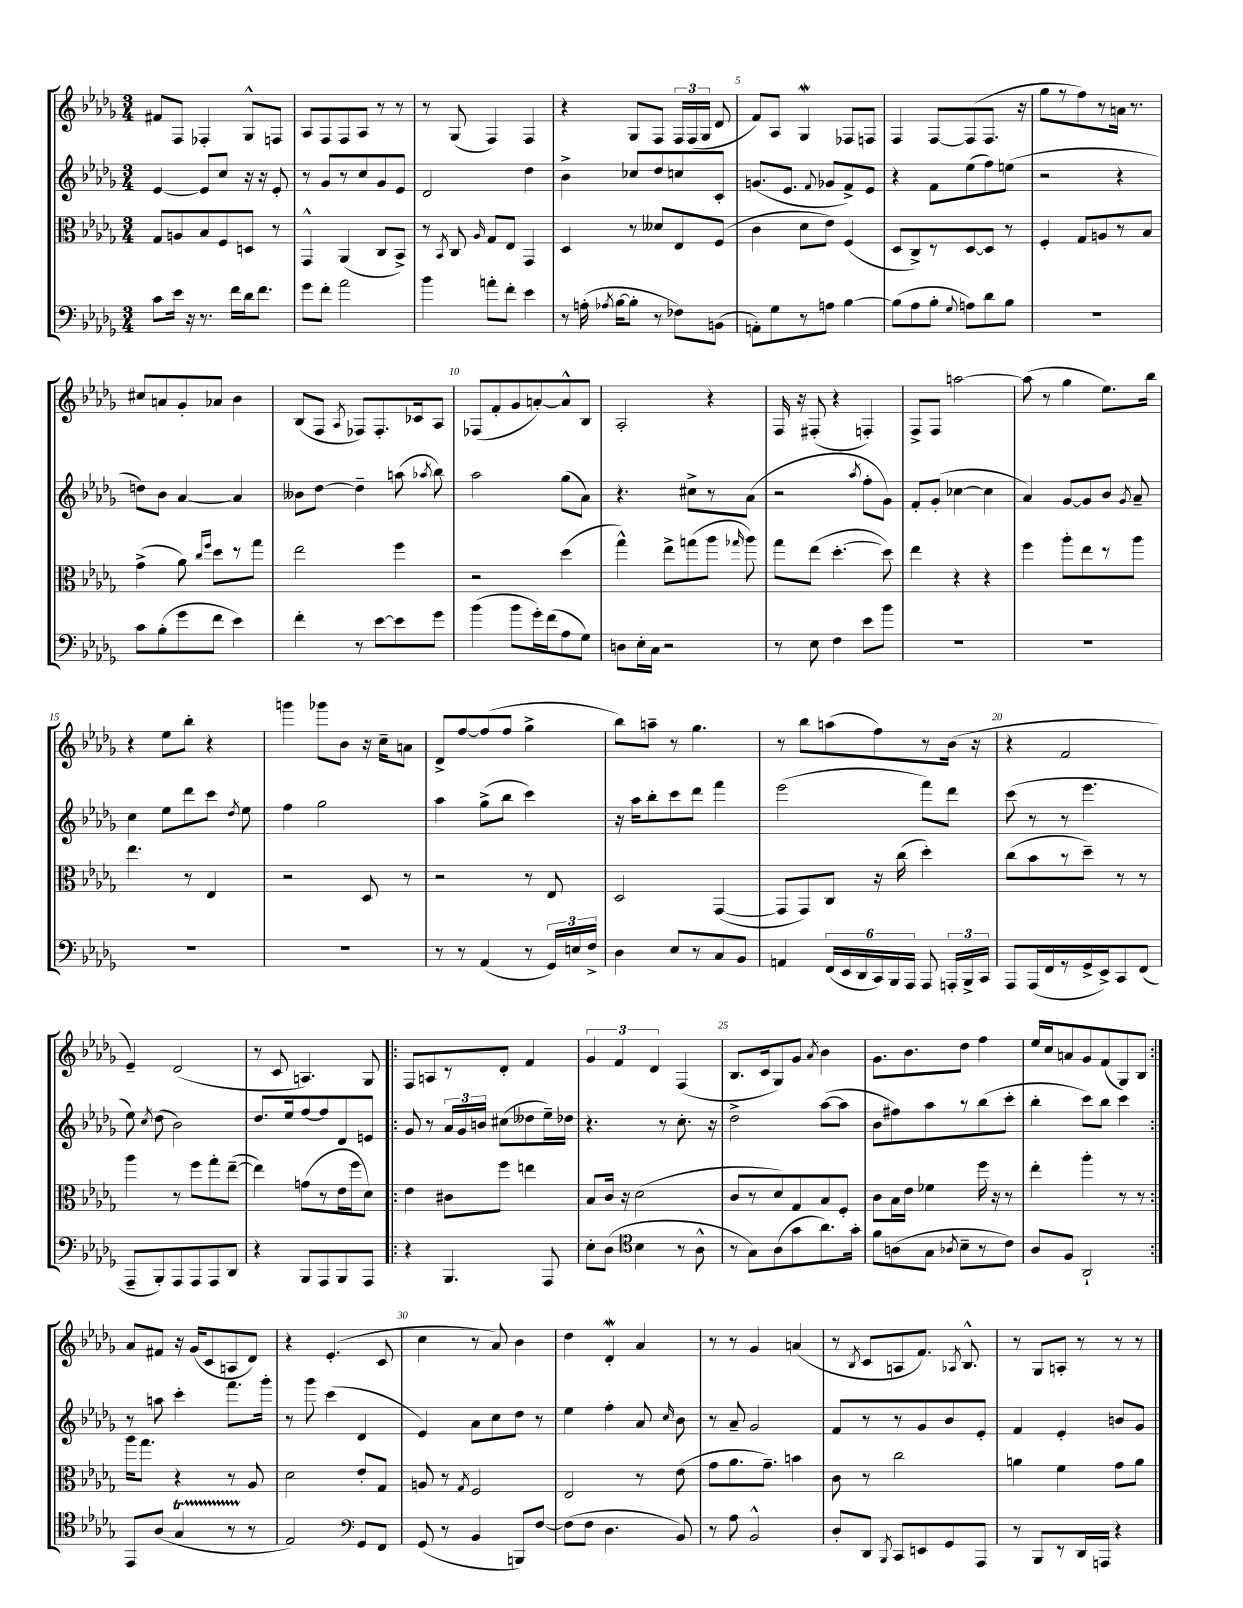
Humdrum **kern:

**kern	**kern	**kern	**kern
*part4	*part3	*part2	*part1
*staff4	*staff3	*staff2	*staff1
*clefF4	*clefC3	*clefG2	*clefG2
*k[b-e-a-d-g-]	*k[b-e-a-d-g-]	*k[b-e-a-d-g-]	*k[b-e-a-d-g-]
*M3/4	*M3/4	*M3/4	*M3/4
=1	=1	=1	=1
8c\L	8G-/L	[4e-/	8f#X/L
16e-\Jk	8An/	.	8F/J
16r	.	.	.
8.r	8B-/	8e-/L]	4F-X'/
.	8F/	8cc/J	.
16f\LL	.	.	.
16d-\J	8Dn/J	16r	8G-^^/L
8.f\J	.	16r	.
.	8r	8e-'/	8Fn/J
=2	=2	=2	=2
8g-\L	4GG-^^/	8r	8A-/L
8f'\J	.	8g-/L	8F/
2a-\	(4AA-/	8r	8F/
.	.	8cc/	8A-/J
.	8C/L	8g-/	8r
.	8BB-^/J)	8e-/J	8r
=3	=3	=3	=3
4b-\	8r	2d-/	8r
.	8qBB-/	.	.
.	8C/	.	(8G-/
.	16qqA-/	.	.
8an'\L	8G-/L	.	4F/)
8f'\J	8E-/J	.	.
4e-\	4GG-/	4dd-\	4F/
=4	=4	=4	=4
8r	4D-/	4b-^\	4r
(16An'\	.	.	.
8qA-X/	.	.	.
[16B-\KL	.	.	.
8B-'\J]	8r	8cc-X/L	8G-/L
8r	8d--X/L	8dd-/	8F/J
8F-X\L)	8E-/	8ccn/	24F/LL
.	.	.	(24F/
.	.	.	24G-/JJ
(8BBn\J	(8F/J	8c'/J	8d-/
=5	=5	=5	=5
8AAn'\L)	4c\	(8.gn/L	8f/L)
8G-\	.	.	8A-/J
.	.	8.e-/J	.
8r	8d-\L	.	4G-w/
.	.	8qqf/	.
8An\J	8e-\J)	8g-X/L	.
[4B-\	(4F/	8f^/)	8F-X/L
.	.	8e-/J	8Fn/J
=6	=6	=6	=6
(8B-\L]	8D-/L	4r	4F/
8A-\	8C^/)	.	.
8B-'\J	8r	8f\L	[8F/L
8qqG-/	.	.	.
8An\L)	[8D-/	(8ee-\	(8F/]
8d-\	8D-/J]	8ff\)	8.F/J
8B-\J	8r	(8een\J	.
.	.	.	16r
=7	=7	=7	=7
2.r	4F'/	2r	8gg-\L
.	.	.	8r
.	8G-/L	.	8ff\)
.	8An/	.	8r
.	8r	4r	16an\Jk
.	.	.	8.r
.	8B-/J	.	.
!!LO:LB:g=z
=8	=8	=8	=8
8c\L	(4g-^\	8ddn\L)	8cc#X/L
(8B-'\	.	8b-\J	8an/
8g-\	8a-\)	[4a-/	8g-'/
.	16qqcc/LL	.	.
.	16qqff/JJ	.	.
8f\J	8dd-\L	.	8a-X/J
4e-\)	8r	4a-/]	4b-\
.	8gg-\J	.	.
=9	=9	=9	=9
4f'\	2ee-\	8b--X\L	(8B-/L
.	.	[8dd-\J	8F/J
.	.	.	8qA-/
8r	.	4dd-~\]	8F-X/L)
[8e-\L	.	.	8.F-'/
8e-\]	4ff\	(8aan\	.
.	.	.	16c-X/k
.	.	8qaa-X/	.
8g-\J	.	8bb-\)	8A-/J
=10	=10	=10	=10
(4b-\	2r	2aa-\	(8F-X/L
.	.	.	8f'/
8b-\L	.	.	8g-/
16g-'\L)	.	.	[8an'/)
(16f\J	.	.	.
8A-\	(4dd-\	(8gg-\L	8a^^/]
8G-\J)	.	8a-\J)	8B-/J
=11	=11	=11	=11
8Dn\L	4gg-^^\)	4.r	2A-'/
16E-'\L	.	.	.
16C\JJ	.	.	.
2r	8ee-^\L	.	.
.	(8ggn\	8cc#X^\L	.
.	8aa-\J	8r	4r
.	16qqgg-X/	.	.
.	8aa-\)	(8a-\J	.
=12	=12	=12	=12
8r	8gg-\L	2r	16F/
.	.	.	16r
8E-\	(8ee-\J	.	(8F#X'/
4F\	[4.dd-'\	.	4r
.	.	8qaa-/	.
8e-\L	.	8ff'\L	4Fn'/)
8b-\J	8dd-\])	8g-\J)	.
=13	=13	=13	=13
2.r	4ee-\	8f'/L	8F^/L
.	.	(8g-'/J	8F/J
.	4r	[4cc-X\	[2aan\
.	4r	4cc-\]	.
=14	=14	=14	=14
2.r	4ff\	4a-/)	(8aa\]
.	.	.	8r
.	8aa-'\L	[8g-/L	4gg-\
.	8ee-\	8g-/]	.
.	8r	8b-/J	8.ee-\L)
.	.	8qg-/	.
.	8aa-\J	8a-~/	.
.	.	.	16bb-\Jk
!!LO:LB:g=z
=15	=15	=15	=15
2.r	4.ee-\	4cc\	4r
.	.	8ee-\L	8ee-\L
.	8r	8ddd-\	8bb-'\J
.	4E-/	8ccc\J	4r
.	.	8qdd-/	.
.	.	8ee-\	.
=16	=16	=16	=16
2.r	2r	4ff\	4gggn\
.	.	2gg-\	8ggg-X\L
.	.	.	8b-\J
.	8D-/	.	16r
.	.	.	16cc~\KL
.	8r	.	8an\J
=17	=17	=17	=17
8r	2r	4aa-\	8d-^/L
8r	.	.	[8ff/
(4AA-/	.	(8gg-^\L	(8ff/]
.	.	8bb-\J	8ff/J
8r	8r	4ccc\)	4gg-^\
24GG-/LL)	8E-/	.	.
24En/	.	.	.
24F^/JJ	.	.	.
=18	=18	=18	=18
4D-\	2D-/	16r	8bb-\L)
.	.	16aa-\KL	.
.	.	8bb-'\	8aan~\J
8E-/L	.	8ccc\	8r
8r	.	8ddd-\J	4.gg-\
8C/	([4GG-/	4fff\	.
8BB-/J	.	.	.
=19	=19	=19	=19
4AAn/	8GG-/L]	(2eee-\	8r
.	8GG-/)	.	8bb-\L
(24FF/LL	8C/J	.	(8aan\
24EE-/	.	.	.
24DD-/	.	.	.
24CC/)	16r	.	8ff\)
24BBB-/	.	.	.
.	(16cc\	.	.
24AAA-/JJ	.	.	.
8AAA-/	4dd-'\)	8fff\L)	8r
24AAAn'/LL	.	8ddd-\J	(16b-\Jk
24BBB-^/	.	.	.
.	.	.	16r
24CC/JJ	.	.	.
=20	=20	=20	=20
8AAA-/L	(8cc\L	(8ccc\	4r
(16AAA-/L	8b-\	8r	.
16FF/	.	.	.
8r	8r	8r	2f/
16GG-^/	8dd-~\J)	4.eee-\	.
16EE-^/J)	.	.	.
8CC/	8r	.	.
(8FF/J	8r	.	.
!!LO:LB:g=z
=21	=21	=21	=21
8AAA-~/L	4aa-\	8ee-\)	4e-~/)
.	.	8qcc/	.
8BBB-'/)	.	(8dd-\	.
8AAA-/	8r	2b-\)	(2d-/
8AAA-/	8ff\L	.	.
8AAA-/	8gg-'\	.	.
8DD-/J	([8ee-~\J	.	.
=22	=22	=22	=22
4r	4ee-\])	8.dd-/L	8r
.	.	.	8c/
.	.	16ee-/k	.
8BBB-/L	(8gn\L	[8ff/	4.An/)
8AAA-/	8r	8ff/]	.
8BBB-/	16e-\L	8d-/	.
.	16ff\J	.	.
8AAA-/J	8d-\J)	8en/J	8G-/
=23!|:	=23!|:	=23!|:	=23!|:
4r	4e-\	8g-/	8F/L
.	.	8r	8An/
4.BBB-/	8c#X\L	24a-/LL	8r
.	.	24g-/	.
.	.	24bn/JJ	.
.	8ff\J	(8cc#X\L	8d-'/J
.	4een\	8dd--X\	4f/
8AAA-/	.	16ee-~\L)	.
.	.	16dd-X\JJ	.
=24	=24	=24	=24
8E-'\L	8B-/L	4.r	6g-/
(8D-\J	16c/Jk	.	.
.	.	.	6f/
.	16r	.	.
*clefC4	*	*	*
4B-\	(2d-\	.	.
.	.	.	6d-/
.	.	8r	.
8r	.	8.cc'\	(4F/
8A-^^\	.	.	.
.	.	16r	.
=25	=25	=25	=25
8r	8c/L	2dd-^\	8.B-/L
8G-\L)	8r	.	.
.	.	.	16c/k
(8A-\	8d-/)	.	8G-/)
8g-\	8G-/	.	8g-/J
.	.	.	8qa-/
8.a-\)	8B-/	([8aa-\L	4b-\
.	8F'/J	8aa-\J]	.
16g-'\Jk	.	.	.
=26	=26	=26	=26
8f\L	8c\L	8b-\L	8.g-\L
(8An\	16B-\L	8ff#X\)	.
.	16e-\JJ	.	8.b-\
8G-\J	4f-X\	8aa-\	.
8qA-X/	.	.	.
8B-~\L	.	8r	8dd-\J
8r	16ff\	(8bb-\	4ff\
.	16r	.	.
8c\J)	8r	8ccc'\J	.
=27	=27	=27	=27
8A-/L	4ee-'\	4bb-'\	16ee-/LL
.	.	.	16cc/J
8F/J	.	.	8an/
2AA-`/	4aa-'\	8ccc\L)	8g-/
.	.	8bb-\J	(8f/
.	8r	4ccc\	8G-/)
.	8r	.	8B-/J
!!LO:LB:g=z
=28:|!	=28:|!	=28:|!	=28:|!
8EE-/L	16aa-\KL	8r	8a-/L
.	8.gg-\J	.	.
(8A-/J	.	8aan\	8f#X/J
4G-T/	4r	4ccc'\	16r
.	.	.	(16g-/KL
.	.	.	8c/
8r	8r	8.fff\L	8An/
8r	8A-/	.	8d-/J)
.	.	16ggg-'\Jk	.
=29	=29	=29	=29
2E-/)	2d-\	8r	4r
.	.	8ggg-\	.
.	.	(4ccc\	(4.e-'/
*clefF4	*	*	*
8GG-/L	8e-'/L	4d-/	.
8FF/J	8G-/J	.	8c/
=30	=30	=30	=30
(8GG-/	8An/	4e-/)	4cc\
8r	8r	.	.
.	8qG-/	.	.
4BB-/	2F/	8a-\L	8r
.	.	8cc\	8a-/)
8BBBn/L)	.	8dd-\J	4b-\
[8F/J	.	8r	.
=31	=31	=31	=31
(8F\L]	2E-/	4ee-\	4dd-\
8F\J	.	.	.
4.D-\	.	4ff'\	4d-w'/
.	8r	8a-/	4a-/
.	.	16qqcc/	.
8BB-/)	(8e-\	8b-\	.
=32	=32	=32	=32
8r	8g-\L	8r	8r
8A-\	8.a-\	8a-~/	8r
2BB-^^/	.	2g-/	4g-/
.	8.g-~\J)	.	.
.	4bn\	.	(4an/
=33	=33	=33	=33
8D-'/L	8c\	8f/L	8r
.	.	.	8qB-/
8DD-/J	8r	8r	8c/L
8qBBB-/	.	.	.
8CC/L	2cc\	8r	8An/
8EEn/	.	8g-/	8.f/J)
8GG-/	.	8b-/	.
.	.	.	8qA-X/
.	.	.	8.B-^^/
8AAA-/J	.	8e-'/J	.
=34	=34	=34	=34
8r	4an\	4f/	8r
8BBB-/L	.	.	8G-/L
8r	4f\	4e-'/	8An'/J
16DD-/L	.	.	8r
16AAAn/JJ	.	.	.
4r	8g-\L	8bn/L	8r
.	8a\J	8g-/J	8r
==	==	==	==
*-	*-	*-	*-
